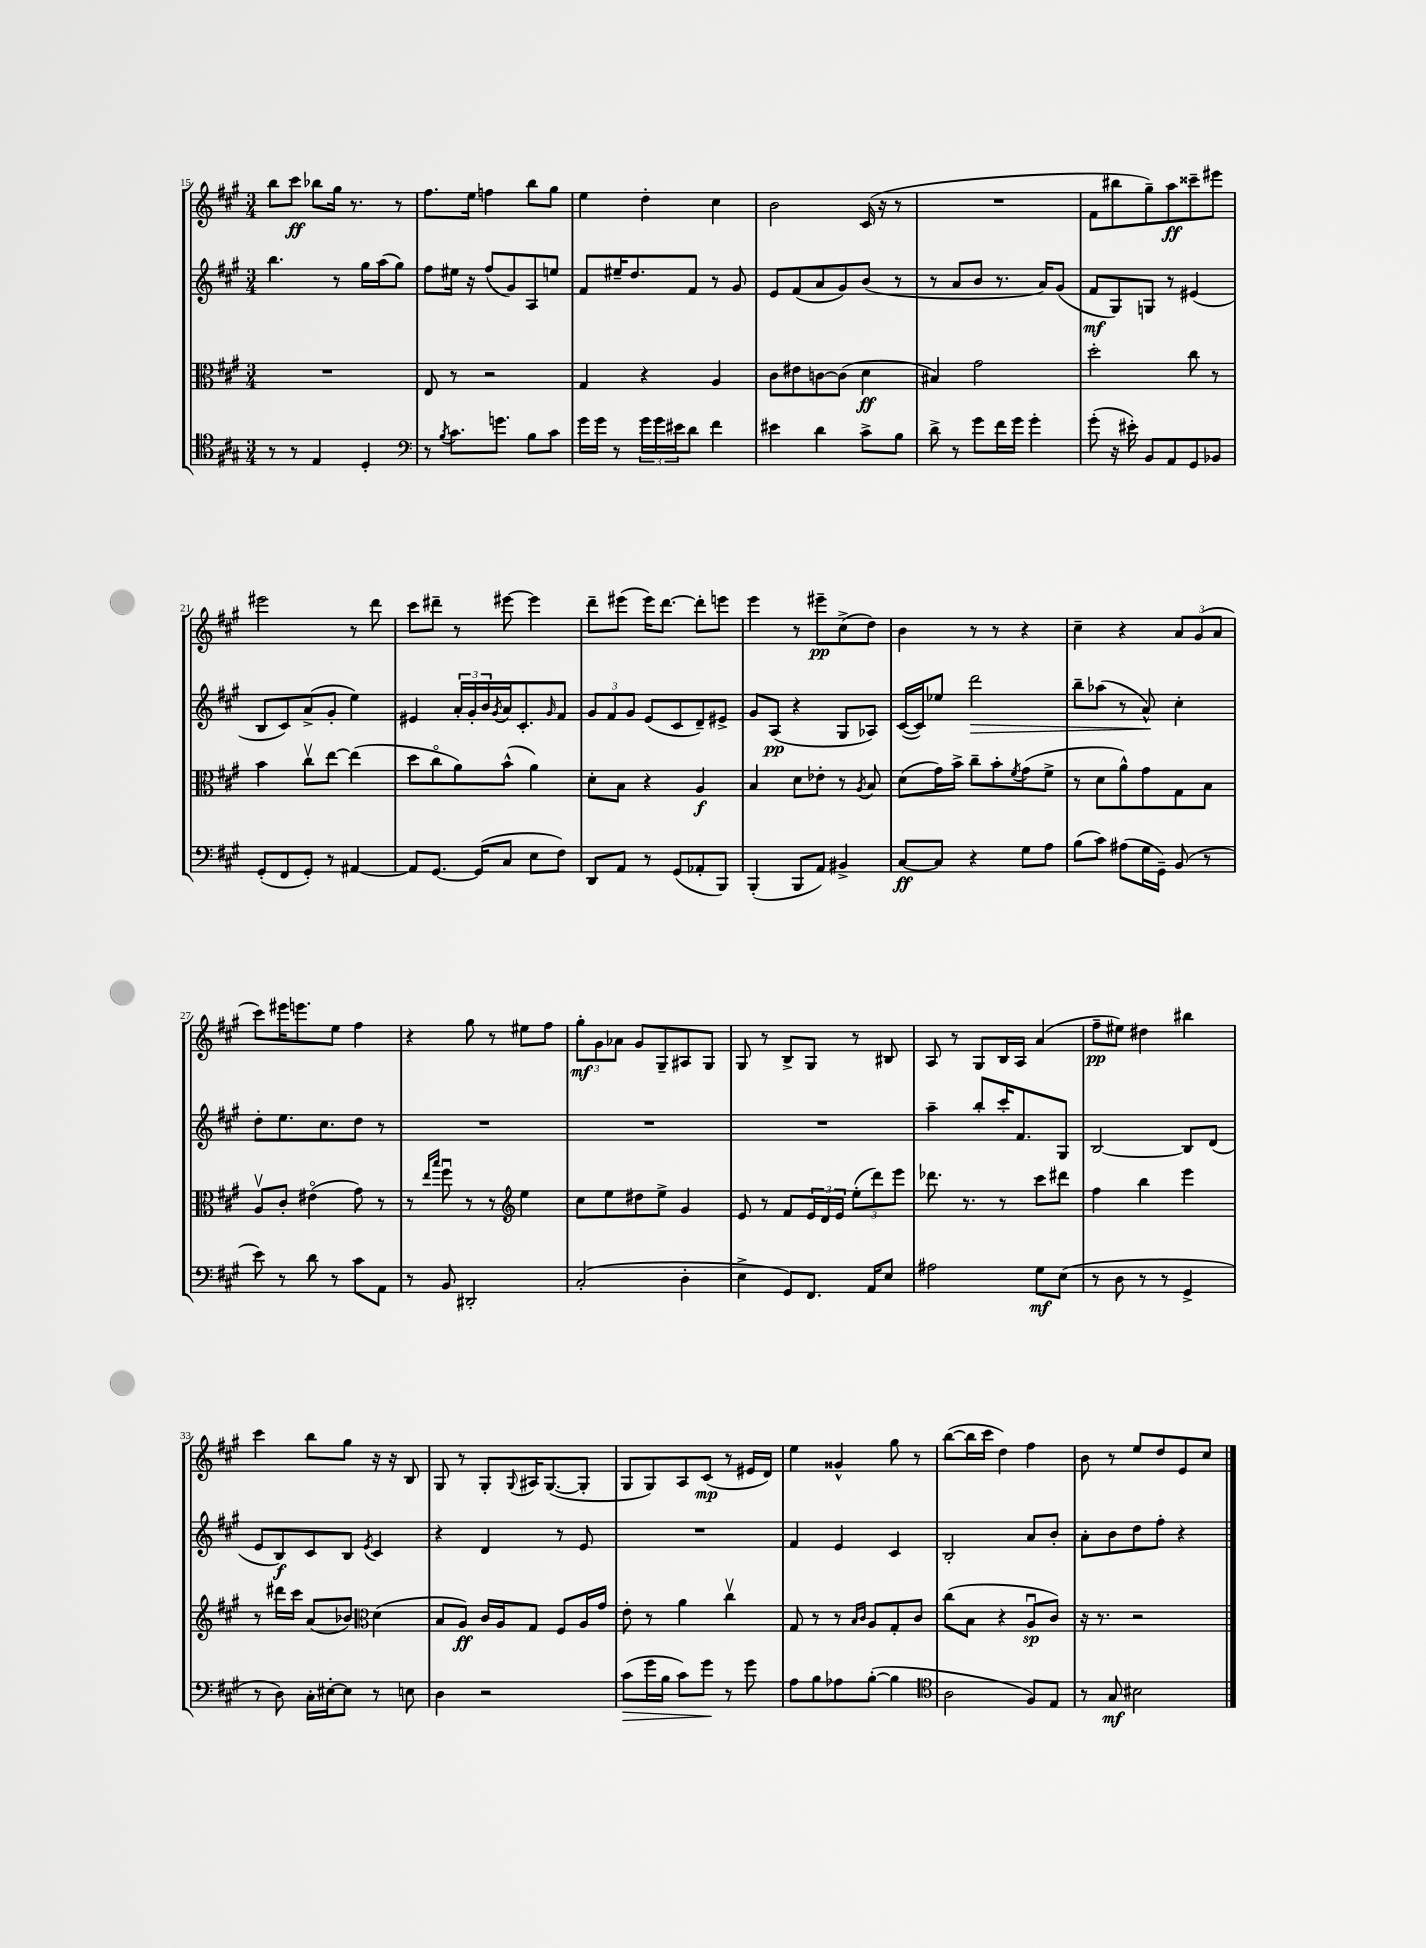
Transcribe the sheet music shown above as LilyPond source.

<<
\new StaffGroup <<
\new Staff = "s0" {
    \clef treble \key a \major \numericTimeSignature \time 3/4
    b''8 cis'''8\ff bes''8 gis''16 r8. r8 |
    fis''8. e''16 f''4 b''8 gis''8 |
    e''4 d''4-. cis''4 |
    b'2 cis'16( r16 r8 |
    R2. |
    fis'8 bis''8 gis''8--) a''8\ff cisis'''8-- eis'''8 |
    eis'''2 r8 d'''8 |
    cis'''8 dis'''8-- r8 eis'''8~ eis'''4 |
    d'''8-- eis'''8( eis'''16) d'''8.~ d'''8-. e'''8 |
    e'''4 r8 eis'''8--\pp cis''8->( d''8) |
    b'4 r8 r8 r4 |
    cis''4-- r4 \tuplet 3/2 { a'8 gis'8( a'8 } |
    cis'''8) eis'''16 e'''8. e''8 fis''4 |
    r4 gis''8 r8 eis''8 fis''8 |
    \tuplet 3/2 { gis''8-.\mf gis'8 aes'8 } gis'8 gis8-- ais8 gis8 |
    gis8 r8 b8-> gis8 r8 bis8 |
    a8 r8 gis8 b16 a16 a'4( |
    fis''8--\pp eis''8) dis''4 bis''4 |
    cis'''4 b''8 gis''8 r16 r16 b8 |
    gis8 r8 gis8-. \appoggiatura { gis8 } ais16 gis8.~( gis8-. |
    gis8 gis8) a8 cis'8\mp( r8 eis'16 d'16) |
    e''4 gisis'4-^ gis''8 r8 |
    b''8~( b''16 cis'''16 d''4) fis''4 |
    b'8 r8 e''8 d''8 e'8 cis''8 \bar "|." |
}
\new Staff = "s1" {
    \clef treble \key a \major \numericTimeSignature \time 3/4
    b''4. r8 gis''16 a''16( gis''8) |
    fis''8 eis''16 r16 fis''8( gis'8) a8 e''8 |
    fis'8 eis''16-- d''8. fis'8 r8 gis'8 |
    e'8 fis'8( a'8 gis'8) b'8( r8 |
    r8 a'8 b'8 r8. a'16) gis'8( |
    fis'8\mf gis8) g8 r8 eis'4( |
    b8 cis'8) a'8->( gis'8-. e''4) |
    eis'4 \tuplet 3/2 { a'16-. gis'16-. b'16 } \acciaccatura { gis'8 } a'16 cis'8.-. \grace { gis'16 } fis'8 |
    \tuplet 3/2 { gis'8 fis'8 gis'8 } e'8( cis'8 d'8--) eis'8-> |
    gis'8 a8\pp( r4 gis8 aes8) |
    cis'16~( cis'16) ees''8 d'''2\> |
    b''8-- aes''8( r8 a'8-^\!) cis''4-. |
    d''8-. e''8. cis''8. d''8 r8 |
    R2. |
    R2. |
    R2. |
    a''4-- b''8-. cis'''16-. fis'8. gis8 |
    b2~ b8 d'8( |
    e'8 b8\f) cis'8 b8 \acciaccatura { e'8 } cis'4 |
    r4 d'4 r8 e'8 |
    R2. |
    fis'4 e'4 cis'4 |
    b2-. a'8 b'8-. |
    a'8-. b'8 d''8 fis''8-. r4 \bar "|." |
}
\new Staff = "s2" {
    \clef alto \key a \major \numericTimeSignature \time 3/4
    R2. |
    e8 r8 r2 |
    gis4 r4 a4 |
    cis'8 eis'8 c'8~ c'8( d'4\ff |
    bis4) gis'2 |
    d''2-. cis''8 r8 |
    b'4 cis''8\upbow e''8~ e''4( |
    d''8 cis''8\flageolet a'8) b'8-^( a'4) |
    d'8-. b8 r4 a4\f |
    b4 d'8 ees'8-. r8 \acciaccatura { a8 } b8 |
    d'8( gis'16) b'16-> cis''8-- b'8-. \acciaccatura { fis'8 } gis'8( fis'8-> |
    r8 d'8 a'8-^) gis'8 gis8 b8 |
    a8\upbow cis'8-. eis'4\flageolet( gis'8) r8 |
    r8 \grace { e''16 b''16 } fis''8\downbow r8 r8 \clef treble e''4 |
    cis''8 e''8 dis''8 e''8-> gis'4 |
    e'8 r8 fis'8 \tuplet 3/2 { e'16 d'16 e'16 } \tuplet 3/2 { e''8-.( d'''8) e'''8 } |
    des'''8. r8. r8 cis'''8 dis'''8 |
    fis''4 b''4 e'''4 |
    r8 dis'''16 cis'''16 a'8( bes'8) \clef alto d'4( |
    b8 a8\ff) cis'16 a16 gis8 fis8 a16 gis'16 |
    e'8-. r8 a'4 cis''4\upbow |
    gis8 r8 r8 \grace { b16 cis'16 } a8 gis8-. cis'8 |
    cis''8( b8 r4 a8\downbow\sp cis'8) |
    r16 r8. r2 \bar "|." |
}
\new Staff = "s3" {
    \clef tenor \key a \major \numericTimeSignature \time 3/4
    r8 r8 e4 d4-. |
    \clef bass r8 \acciaccatura { b8 } cis'8. g'8. b8 cis'8 |
    gis'16 gis'16 r8 \tuplet 3/2 { gis'16 gis'16 eis'16 } d'8 fis'4 |
    eis'4 d'4 cis'8-> b8 |
    d'8-> r8 gis'8 fis'16 gis'16 gis'4-. |
    gis'8-.( r16 eis'16-.) b,8 a,8 gis,8 bes,8 |
    gis,8-.( fis,8 gis,8-.) r8 ais,4~ |
    ais,8 gis,8.~ gis,16( cis8 e8 fis8) |
    d,8 a,8 r8 gis,8( aes,8-. b,,8) |
    b,,4-.( b,,8 a,8) bis,4-> |
    cis8~\ff cis8 r4 gis8 a8 |
    b8( cis'8) ais8( gis16 gis,16--) b,8( r8 |
    e'8) r8 d'8 r8 cis'8 a,8 |
    r8 b,8 dis,2-. |
    cis2-.( d4-. |
    e4-> gis,8) fis,8. a,16 e8 |
    ais2 gis8\mf e8( |
    r8 d8 r8 r8 gis,4-> |
    r8 d8) cis16-. eis16~-. eis8 r8 e8 |
    d4 r2 |
    cis'8\>( gis'16 b16 cis'8) gis'8\! r8 gis'8 |
    a8 b8 aes8 b8~-.( b4 |
    \clef tenor a2 fis8) e8 |
    r8 gis8\mf bis2 \bar "|." |
}
>>
>>
\layout { \context { \Score currentBarNumber = #15 } }
